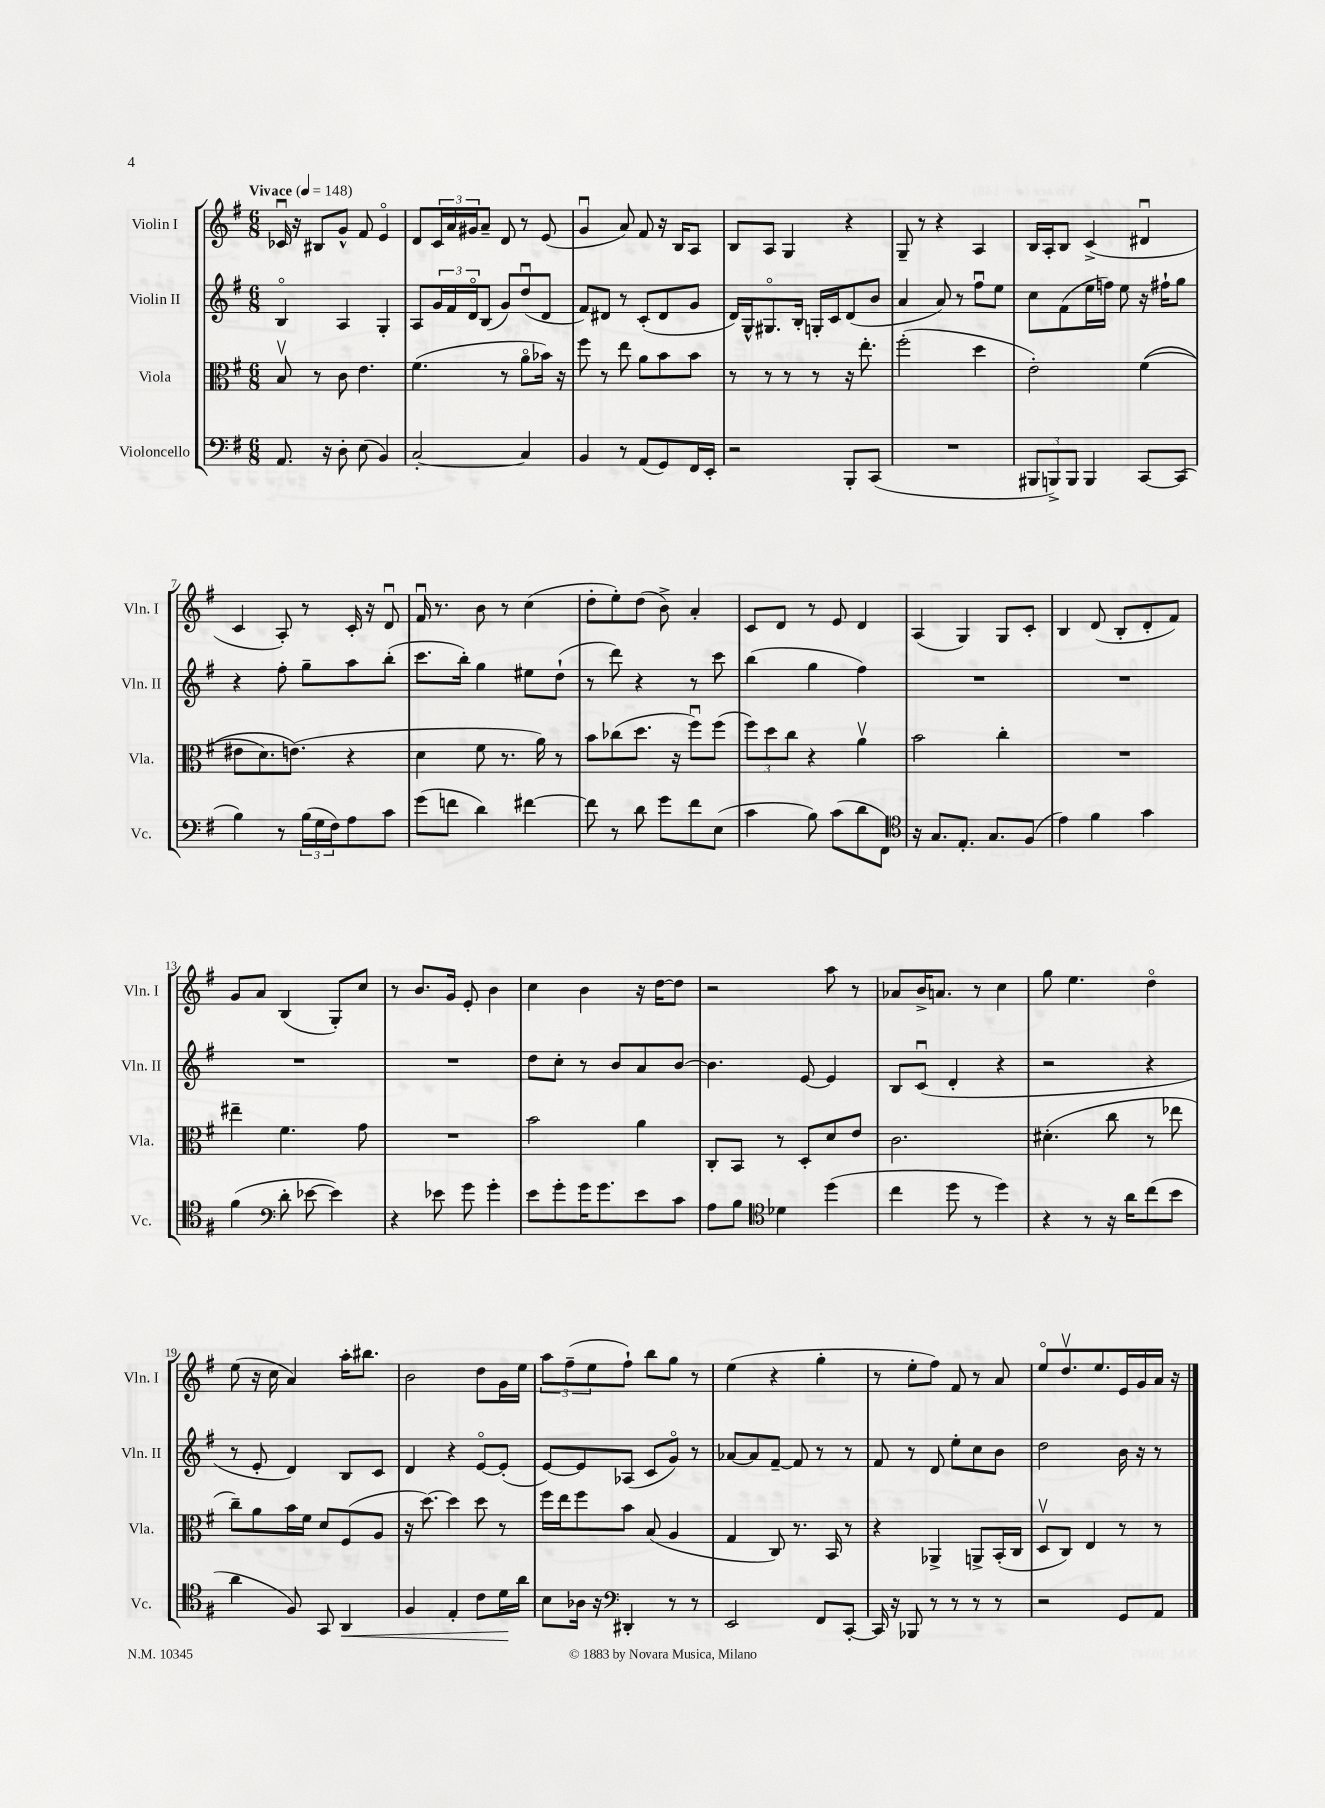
<<
\new StaffGroup <<
\new Staff = "s0" \with { instrumentName = "Violin I" shortInstrumentName = "Vln. I" } {
    \clef treble \key g \major \numericTimeSignature \time 6/8 \tempo "Vivace" 4 = 148
    ces'16\downbow r16 bis8 g'8-^ fis'8 e'4\flageolet |
    d'8 \tuplet 3/2 { c'16 a'16 gis'16 } a'8-- d'8 r8 e'8( |
    g'4\downbow a'8) fis'8 r16 b16 a8 |
    b8 a8 g4 r4 |
    g8-- r8 r4 a4 |
    b16 a16-. b8 c'4->( dis'4\downbow |
    c'4 a8-.) r8 c'16-. r16 d'8\downbow |
    fis'16\downbow r8. b'8 r8 c''4( |
    d''8-. e''8-.) d''8( b'8->) a'4-. |
    c'8 d'8 r8 e'8 d'4 |
    a4( g4) g8 c'8-. |
    b4 d'8( b8-. d'8-. fis'8) |
    g'8 a'8 b4( g8-.) c''8 |
    r8 b'8. g'16 e'8-. b'4 |
    c''4 b'4 r16 d''16~ d''8 |
    r2 a''8 r8 |
    aes'8 b'16-> a'8. r8 c''4 |
    g''8 e''4. d''4\flageolet |
    e''8( r16 c''16 a'4) a''16-. bis''8. |
    b'2 d''8 g'16 e''16 |
    \tuplet 3/2 { a''8 fis''8--( e''8 } fis''8-!) b''8 g''8 r8 |
    e''4( r4 g''4-. |
    r8 e''8-. fis''8) fis'8 r8 a'8 |
    e''8\flageolet d''8.\upbow e''8. e'16 g'16 a'16 r16 \bar "|." |
}
\new Staff = "s1" \with { instrumentName = "Violin II" shortInstrumentName = "Vln. II" } {
    \clef treble \key g \major \numericTimeSignature \time 6/8
    b4\flageolet a4 g4-. |
    a8 \tuplet 3/2 { g'16 fis'16 d'16\flageolet } b8( g'8) d''8\downbow( d'8 |
    fis'8) dis'8 r8 c'8-.( dis'8 g'8 |
    d'16) g16-^ gis8.\flageolet b16-. g16-. c'16 d'8( b'8 |
    a'4 a'8) r8 fis''8\downbow e''8 |
    c''8 fis'8( e''16 f''16) e''8 r16 fis''16-! g''8 |
    r4 fis''8-. g''8-- a''8 b''8-.( |
    c'''8. b''16-.) g''4 eis''8 d''8-!( |
    r8 d'''8) r4 r8 c'''8 |
    b''4( g''4 fis''4) |
    R2. |
    R2. |
    R2. |
    R2. |
    d''8 c''8-. r8 b'8 a'8 b'8~ |
    b'4. e'8~ e'4 |
    b8 c'8\downbow( d'4-. r4 |
    r2 r4 |
    r8 e'8-. d'4) b8 c'8 |
    d'4 r4 e'8~\flageolet e'8-.( |
    e'8~) e'8 aes8( c'8 g'8\flageolet) r8 |
    aes'8~ aes'8 fis'8~-- fis'8 r8 r8 |
    fis'8 r8 d'8 e''8-. c''8 b'8 |
    d''2 b'16 r16 r8 \bar "|." |
}
\new Staff = "s2" \with { instrumentName = "Viola" shortInstrumentName = "Vla." } {
    \clef alto \key g \major \numericTimeSignature \time 6/8
    b8\upbow r8 c'8 e'4. |
    fis'4.( r8 a'8\flageolet bes'16) r16 |
    fis''8 r8 e''8 a'8 b'8 b'8 |
    r8 r8 r8 r8 r16 e''8.-. |
    fis''2-.( d''4 |
    e'2-.) fis'4(\( |
    eis'8 d'8.) e'8.(\) r4 |
    d'4 fis'8 r8. a'16) r8 |
    b'8 ces''8( d''8. r16 fis''8\downbow) fis''8( |
    \tuplet 3/2 { fis''8) d''8 c''8 } r4 a'4\upbow |
    b'2 c''4-. |
    R2. |
    eis''4-- fis'4. g'8 |
    R2. |
    b'2 a'4 |
    c8-. b,8 r8 d8-. d'8 e'8 |
    c'2. |
    dis'4.-.( c''8 r8 ees''8 |
    c''8--) a'8 b'16 fis'16 d'8 fis8( a8 |
    r16 d''8.~) d''4 d''8 r8 |
    fis''16 e''16 fis''8 b'8 b8( a4 |
    g4 c8) r8. b,16 r8 |
    r4 aes,4-> a,8-> b,16-.( c16 |
    d8\upbow c8) e4 r8 r8 \bar "|." |
}
\new Staff = "s3" \with { instrumentName = "Violoncello" shortInstrumentName = "Vc." } {
    \clef bass \key g \major \numericTimeSignature \time 6/8
    a,8. r16 d8-. e8( b,4) |
    c2~-. c4 |
    b,4 r8 a,8( g,8) fis,16 e,16-. |
    r2 b,,8-. c,8( |
    R2. |
    \tuplet 3/2 { bis,,8 b,,8->) b,,8 } b,,4 c,8~ c,8( |
    b4) r8 \tuplet 3/2 { b16( g16 fis16) } a8 c'8 |
    g'8( f'8 d'4) fis'4~ |
    fis'8 r8 d'8 g'8 fis'8 e8( |
    c'4 b8) c'8( d'8 fis,8) |
    \clef tenor r16 g8. e8.-. g8. fis8( |
    e'4) fis'4 g'4 |
    fis'4( \clef bass d'8-. ees'8~ ees'4) |
    r4 ees'8 g'8 g'4-. |
    e'8 g'8-. g'16 g'8. e'8 c'8 |
    a8 b8 \clef tenor des'4 d''4( |
    c''4 d''8 r8 d''4) |
    r4 r8 r16 a'16 c''8( b'8 |
    a'4 fis8) g,8 a,4\< |
    fis4 e4-. c'8 d'16\! a'16 |
    b8 aes16 r16 \clef bass dis,4-. r8 r8 |
    e,2 fis,8 c,8~-. |
    c,16 r16 bes,,8 r8 r8 r8 r8 |
    r2 g,8 a,8 \bar "|." |
}
>>
>>
